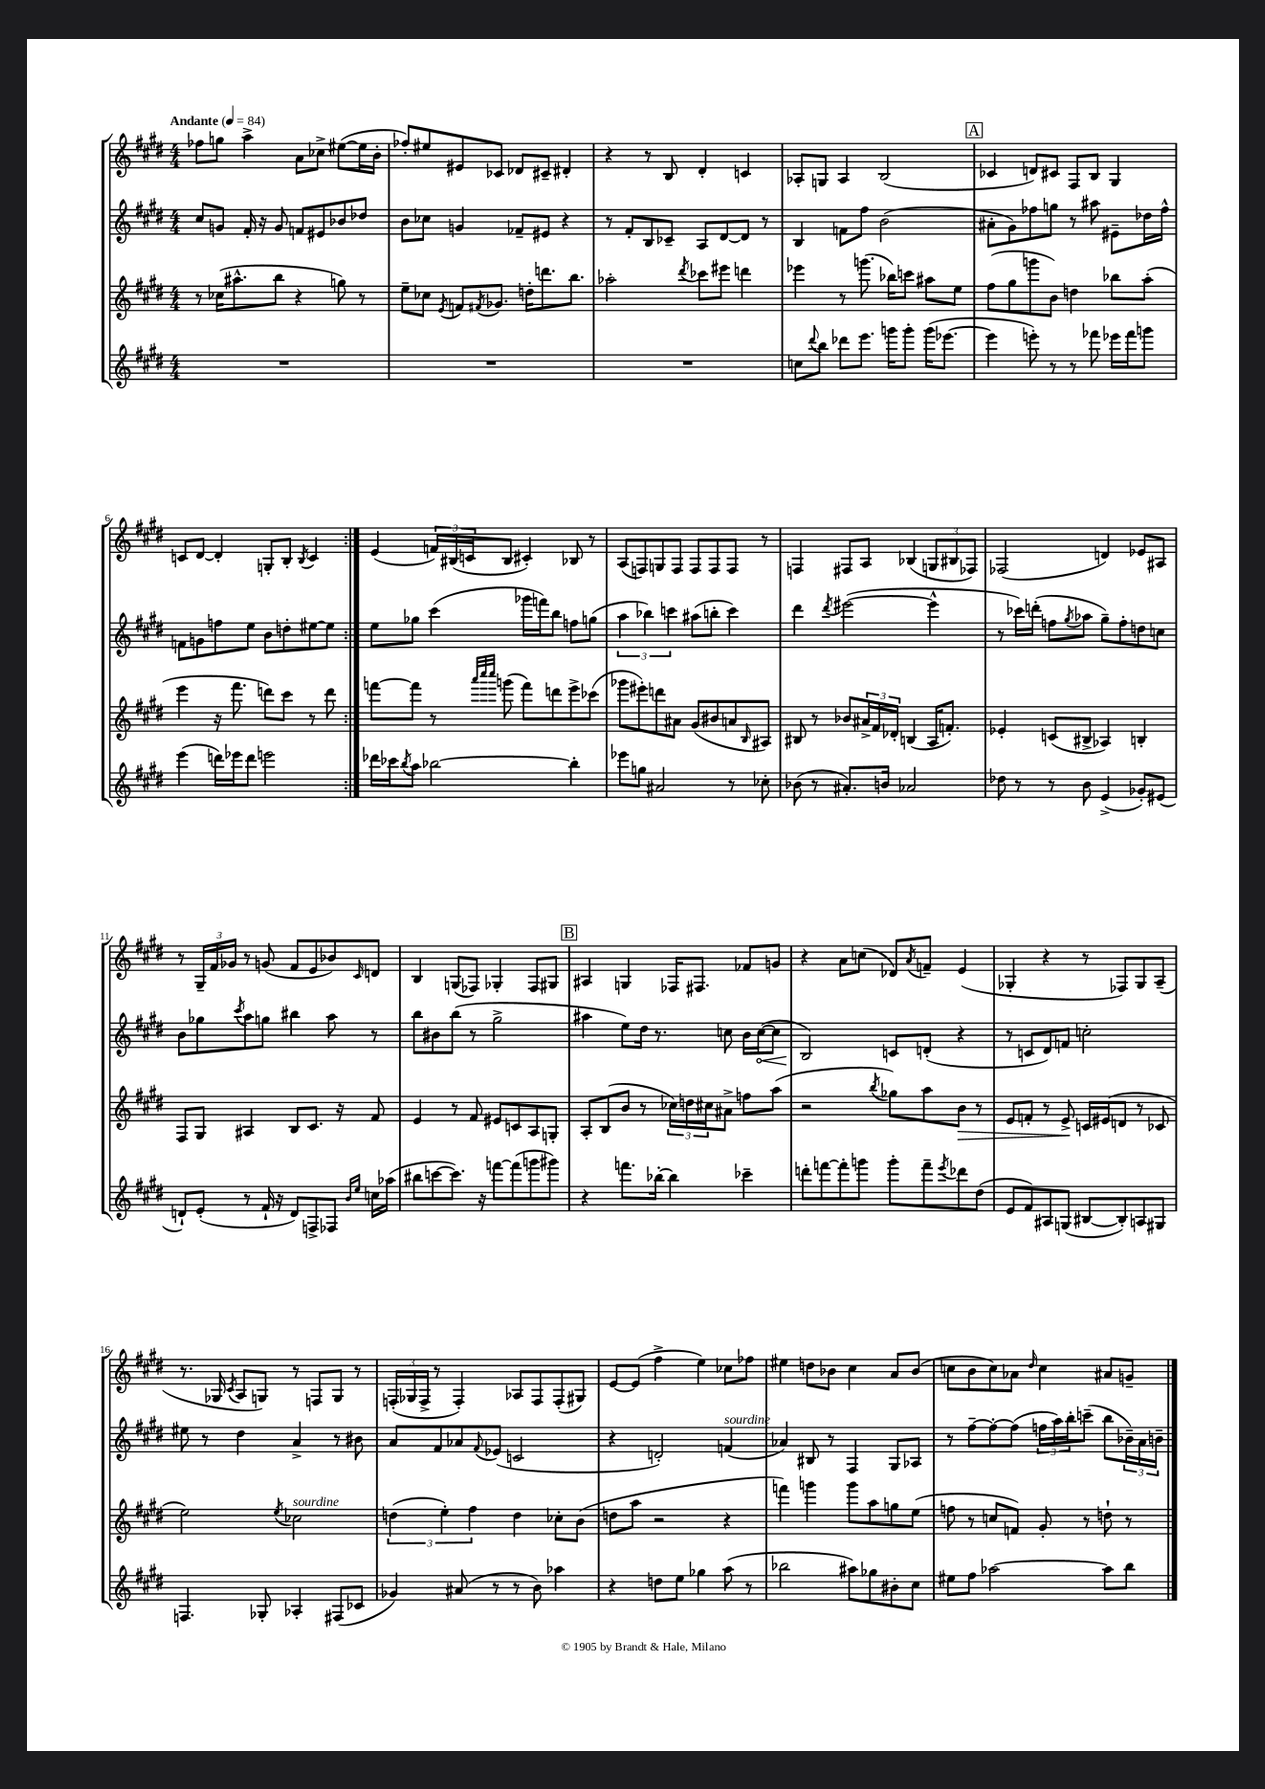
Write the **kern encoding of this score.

**kern	**kern	**kern	**kern
*staff4	*staff3	*staff2	*staff1
*clefG2	*clefG2	*clefG2	*clefG2
*k[f#c#g#d#]	*k[f#c#g#d#]	*k[f#c#g#d#]	*k[f#c#g#d#]
*M4/4	*M4/4	*M4/4	*M4/4
*MM84	*MM84	*MM84	*MM84
1r	8r	8cc#/L	8ff-\L
.	(16cc-\LK	8g/J	8gg\J
.	8.aa#^^\	.	.
.	.	16f#'/	4aa^\
.	.	16r	.
.	8bb\J	8g/	.
.	4r	8f/L	8a\L
.	.	8e#/	8cc-^\J
.	8gg\)	8b-/	([8ee#\L
.	8r	8dd-/J	16ee#\]L
.	.	.	16b'\JJ
=	=	=	=
1r	8ee~\L	8b\L	8ff-'/L)
.	8cc-\J	8cc-\J	8ee#/
.	8qe/	.	.
.	8f/L	4g/	8e#/
.	8qf#/	.	.
.	8.g-/J	.	8c-/J
.	.	8f-~/L	8d-/L
.	16dd'\LK	.	.
.	8.ddd\	8e#/J	8c#~/J
.	.	4r	4d#'/
.	8.bb\J	.	.
=	=	=	=
1r	2aa-'\	8r	4r
.	.	8f#'/L	.
.	.	8B/	8r
.	.	8c-~/J	8B/
.	8qddd#/	.	.
.	8ccc-\L	8A/L	4d#'/
.	8eee#\J	[8d#/	.
.	4ddd\	8d#/]J	4c/
.	.	8r	.
=	=	=	=
8cc\L	4eee-\	4B/	8A-'/L
8qqddd#/	.	.	.
8bb\J	.	.	8G/J
8ddd-\L	8r	8f\L	4A-/
8.eee\J	(8.ggg\	8ff#\J	.
.	.	(2b\	(2B/
16ggg\LK	16bb-\LK)	.	.
8ggg'\J	8ccc\J	.	.
(16ggg\LK	8aa#\L	.	.
[8.eee-\J	.	.	.
.	8ee\J	.	.
=	=	=	=
4eee-\]	(8ff#\L	8a#'\L	4c-/
.	8gg#\	8g#\)	.
8eee'\)	8ggg\	8ff-\	8d/L)
8r	8b\J)	8gg\J	8c#/J
8r	4dd\	8r	8F#/L
8fff-\	.	8aa#\	8B/J
16eee-\LL	8bb-\L	8e#~\L	4G#/
16fff-\J	.	.	.
8ggg\J	(8aa'\J	16dd-\L	.
.	.	16ff-^^\JJ	.
=	=	=	=
(4eee\	4eee\	8f\L	8c/L
.	.	8g\	[8d#/J
16ddd\LL)	16r	8ff\	4d#'/]
16eee-\J	8.fff#\	.	.
8ddd\J	.	8ee\J	.
2eee\	8ddd\L)	8b\L	8G'/L
.	8ccc#\J	8dd'\	8B'/J
.	.	.	8qB/
.	8r	[8ee#\	4c/
.	8ddd\	8ee#\]J	.
=:|!	=:|!	=:|!	=:|!
16ddd-\LL	[8fff\L	8ee\L	(4e/
16ccc-\J	.	.	.
8qbb/	.	.	.
8aa\J	8fff\]J	8gg-\J	.
[2bb-\	8r	(4ccc#\	24f/LL)
.	.	.	(24B#/
.	.	.	24c/J
.	32qqaaa/LLL	.	.
.	32qqcccc#/	.	.
.	32qqcccc#/JJJ	.	.
.	(8ggg\	.	8B#/J
.	8fff\L)	16ggg-\LL	4c#'/)
.	.	16fff\J)	.
.	8ddd\	8bb\J	.
4bb-'\]	8eee^\	8ff\L	8B-/
.	(8ccc-\J	(8gg\J	8r
=	=	=	=
8eee-\L	8ggg-\L	6aa\	(8A/L
8gg\J	8eee#'\)	.	8F/)
.	.	6bb-\)	.
2a#/	8ddd\	.	8G/
.	.	6ccc\	.
.	8a#\J	.	8F/J
.	(8g#/L	(8aa#\L	8F/L
.	8b#/	8bb'\J	8F/
8r	8a/	4ccc\)	8F/J
.	16qqB/	.	.
8cc-'\	8A#/J)	.	8r
=	=	=	=
(8b-\	8B#/	4ddd#\	4F/
8r	8r	.	.
.	.	8qddd#/	.
8.a#'/L)	8b-/L	([2eee#\	8F#/L
.	24a#^/L	.	8A/J
.	24f#/	.	.
16b/Jk	.	.	.
.	24d-'/JJ	.	.
2a-/	(4B/	.	(4B-/
.	16A/LK	4eee#^^\]	12G/L
.	8.f'/J)	.	.
.	.	.	12B#/
.	.	.	12F-/J)
=	=	=	=
8dd-\	4e-'/	8r	(2F-/
8r	.	16ccc-\LL)	.
.	.	(16ddd'\JJ	.
8r	(8c/L	8ff\L	.
.	.	8qgg#/	.
8b\	8B#^/J	8aa-\J	.
(4e^/	4A-/)	8gg#~\L)	4d/)
.	.	8ff'\	.
8g-'/L)	4B'/	8dd\	8e-/L
(8e#/J	.	8cc\J	8A#/J
=	=	=	=
8d`/L)	8F#/L	8b\L	8r
(8e'/J	8G#/J	8gg-\	24G#~/LL
.	.	.	24f#/
.	.	.	24g-/JJ
.	.	8qccc#/	.
8r	4A#/	8aa\	8r
16f#`/	.	8gg\J	(8g/
16r	.	.	.
8d/L)	8B/L	4bb#\	8f#/L
8F^/	8.c#/J	.	8e/
8F-/J	.	8aa\	8b-/)
.	16r	.	.
16qqb/LL	.	.	.
16qqee/JJ	.	.	16qqc#/
16cc\LL	8f#/	8r	8d/J
(16aa-\JJ	.	.	.
=	=	=	=
8bb#\L	4e/	8bb\L	4B/
[8ccc\	.	8b#\	.
8.ccc\]J)	8r	(8bb\J	(8G/L
.	8f#/	8r	8F-/J)
16r	.	.	.
[8fff\L	8e#/L	2gg#^\	4G-'/
(8fff\]	8c/	.	.
8ggg\	8A/	.	8F-/L
8ggg#\J)	8G'/J	.	8G#/J
=	=	=	=
4r	8A'/L	4aa#\	4A#/
.	(8B/	.	.
8.fff\L	8b/J	8ee\L)	4G/
.	8r	16dd#\Jk	.
[16bb-'\Jk	.	8.r	.
4bb-\]	24cc-\LL)	.	16F-/LK
.	24dd\	.	.
.	.	.	8.F#/J
.	24cc#\J	.	.
.	8a#^\J	8cc\	.
4ccc-~\	8ff\L	16b\LL	8f-/L
.	.	([16cc\J	.
.	(8aa\J	8cc\]J	8g/J
=	=	=	=
8ddd'\L	2r	2B/)	4r
[8fff\	.	.	.
8fff'\]	.	.	8a\L
8ggg\J	.	.	(8cc\J
.	8qbb/	.	.
8ggg'\L	8gg-\L)	8c/L	8d-/L)
.	.	.	8qa/
8fff~\	8aa\	(8d'/J	8f~/J
8qeee/	.	.	.
8ddd-\	8b\J	4r	(4e/
(8dd#\J	8r	.	.
=	=	=	=
8e/L	8e/L	8r	4G-'/
8f#/)	8f'/J	8c/L	.
8A#/	8r	8d#/)	4r
(8G/J	8e^/	8f/J	.
[8B#/L	16c/LL	2cc'\	8r
.	(16e#/J	.	.
8B#'/])	8d/J	.	8F-/L)
8A/	8r	.	8G-/
8G#/J	8c-/	.	(8A~/J
=	=	=	=
4.F/	2ee\)	8ee#\	8.r
.	.	8r	.
.	.	.	16G-/
.	.	.	8qc#/
.	.	4dd#\	8A/L
8G-'/	.	.	8G/J)
.	8qee/	.	.
4A-'/	2cc-\	4a^/	8r
.	.	.	8F/L
(8F#/L	.	8r	8G/J
8c-/J	.	8b#\	8r
=	=	=	=
4g-/)	(6dd\	8a/L	(24F'/LL
.	.	.	24G-/
.	.	.	24F^/JJ
.	.	8f#/	8r
.	6ee'\)	.	.
(8a#/	.	8a-/	4F'/)
.	6ff#\	.	.
.	.	8qqf#/	.
8r	.	(8e-/J	.
8r	4dd\	2c/	8A-/L
8b\)	.	.	8F/
4aa-\	8cc-'\L	.	(8F'/
.	(8b\J	.	8G#/J)
=	=	=	=
4r	8dd\L	4r	[8e/L
.	8aa\J	.	(8e/]J
8dd\L	2r	2d'/)	4ff#^\
8ee\J	.	.	.
4gg-\	.	.	4ee\)
(8aa\	4r	(4f/	8cc-\L
8r	.	.	8ff-\J
=	=	=	=
2bb-\	4fff\)	4a-/)	4ee#\
.	4ggg\	8B#/	8dd\L
.	.	8r	8b-\J
8aa#\L)	8ggg\L	4F#/	4cc#\
8gg-\	8aa\	.	.
8b#'\	8gg\	8G#/L	8a/L
8cc#\J	(8ee\J	8A-/J	(8b-/J
=	=	=	=
8ee#\L	8ff\	8r	8cc\L
8ff#\J	8r	[8ff#~\L	8b\
[2aa-\	8cc/L	8ff#'\_	8cc\)
.	8f/J)	(8ff#\]J	8a-\J
.	.	.	16qqdd#/
.	8g#'/	24ff\LL	4cc\
.	.	24aa\)	.
.	.	24bb'\J	.
.	8r	(8ccc~\J	.
8aa-\]L	8dd`\	8bb\L	8a#/L
8bb\J	8r	24b-~\L)	8g~/J
.	.	24a\	.
.	.	24b~\JJ	.
==	==	==	==
*-	*-	*-	*-
